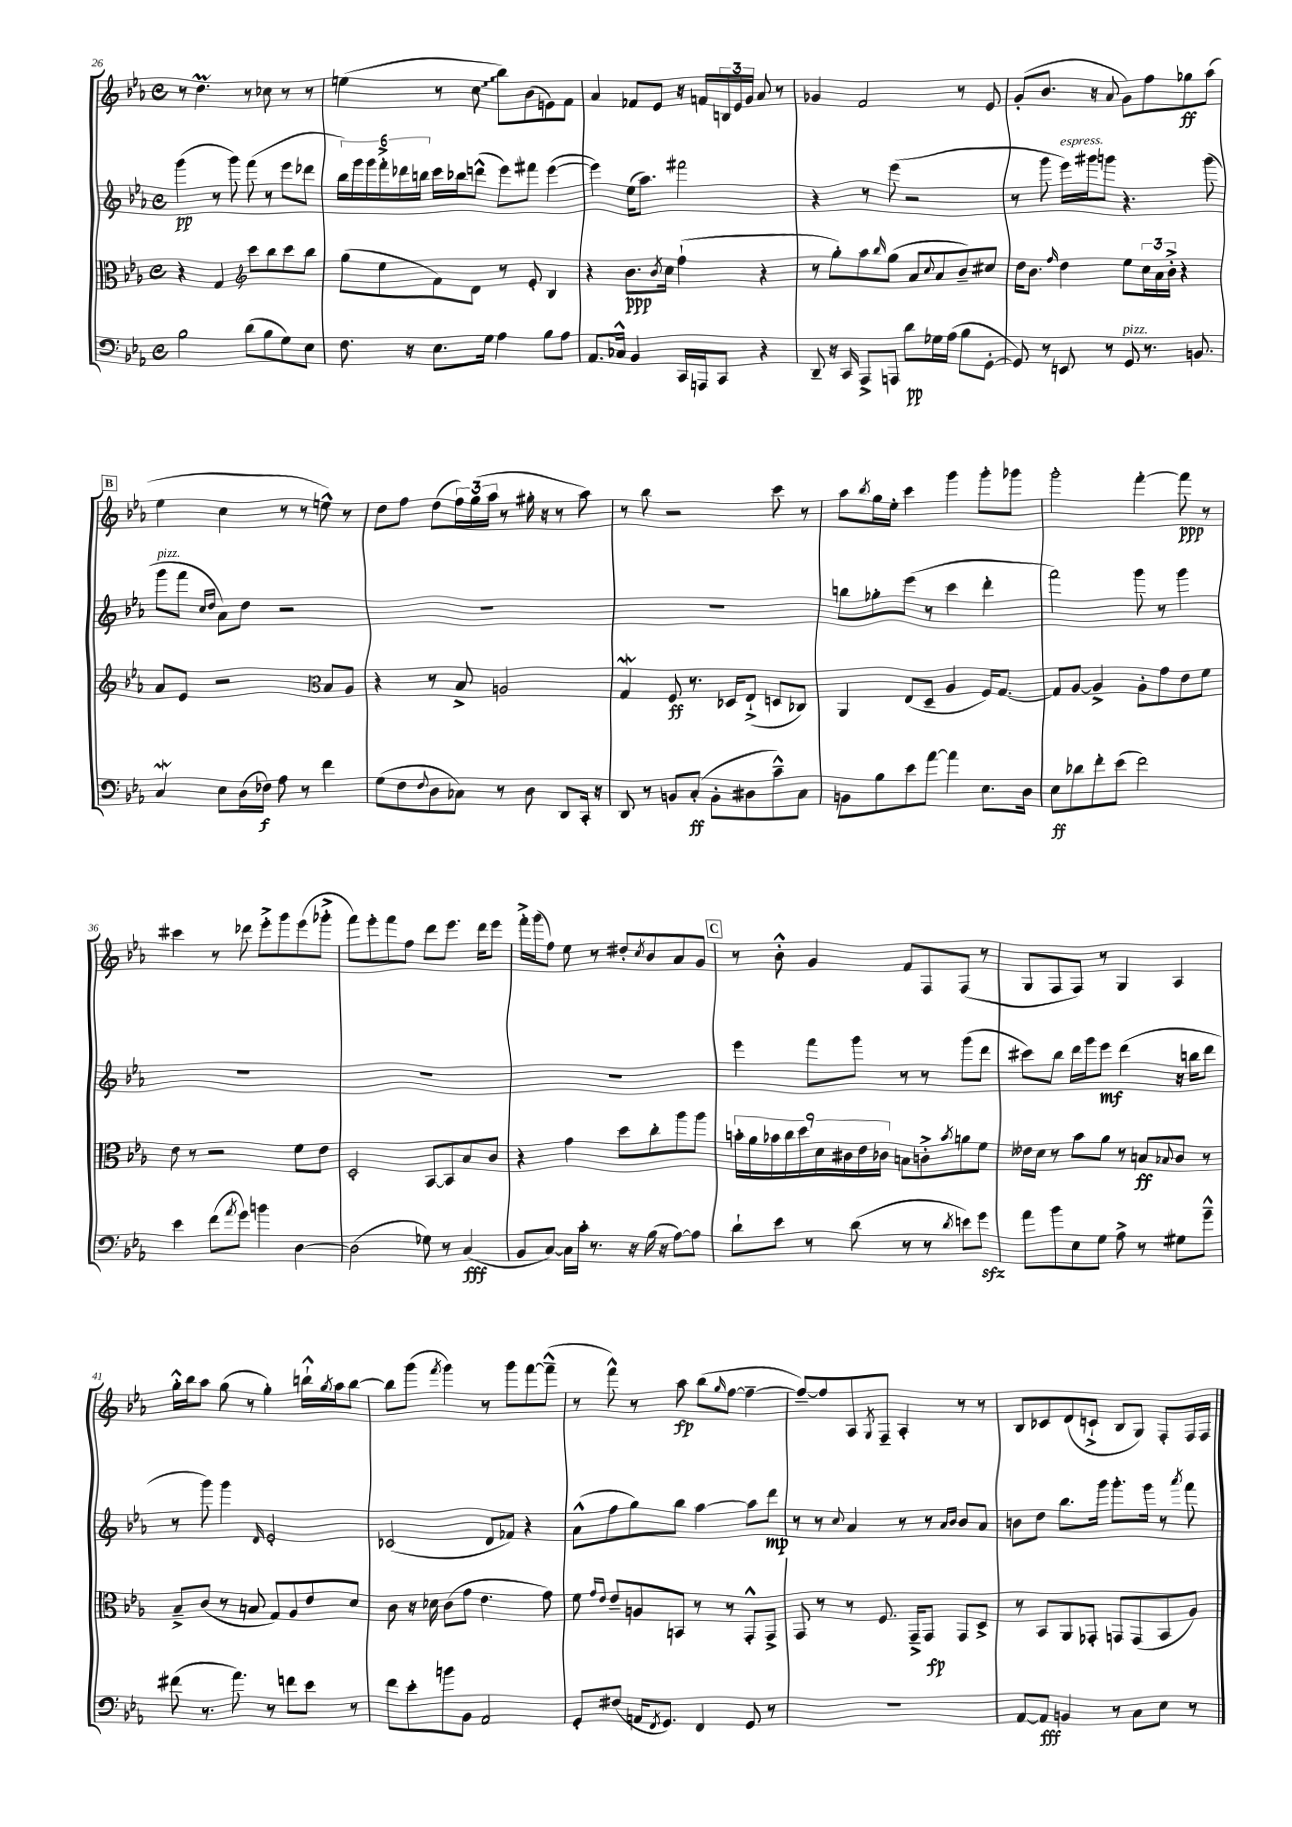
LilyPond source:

<<
\new StaffGroup <<
\new Staff = "s0" {
    \clef treble \key ees \major \defaultTimeSignature \time 4/4
    r8 d''4.\prall r8 ces''8 r8 r8 |
    e''4( r8 \once \override Glissando.style = #'zigzag c''8\glissando bes''8) bes'8( e'8) f'8 |
    aes'4 fes'8 ees'8 r16 f'16 \tuplet 3/2 { b16 ees'16 g'16 } aes'8 r8 |
    ges'4 f'2 r8 ees'8 |
    g'8-.( bes'8. r16 aes'8 g'8) f''8 ges''8\ff aes''8( |
    \mark \markup { \box "B" } ees''4 c''4 r8 r8 e''8-^) r8 |
    d''8 f''8 d''8( \tuplet 3/2 { f''16) g''16( aes''16 } r8 gis''16-. r16 r8 aes''8) |
    r8 bes''8 r2 c'''8 r8 |
    aes''8 \acciaccatura { bes''8 } g''16 ees''16-. c'''4 g'''4 g'''8-. ges'''8 |
    g'''2-. f'''4~-. f'''8\ppp r8 |
    cis'''4 r8 des'''8 ees'''8-.-> g'''8 ees'''8( ges'''8-.-> |
    f'''8) ees'''8-. f'''8 f''8 d'''8 ees'''8. d'''16 ees'''8 |
    f'''16-.-> g'''16( f''8) ees''8 r8 dis''8-. \acciaccatura { c''8 } bes'8 aes'8 g'8 |
    \mark \markup { \box "C" } r8 bes'8-.-^ g'4 f'8 f8 f8( r8 |
    g8 f8 f8) r8 g4 aes4 |
    g''16-.-^ bes''16 aes''8 g''8( r8 g''4-.) b''16-!-^ \acciaccatura { g''8 } aes''16 b''8~ |
    b''8 g'''8( \acciaccatura { f'''8 } g'''4) r8 g'''8 f'''8~ f'''8---^( |
    r8 f'''8-^) r8 aes''8\fp bes''8( \grace { g''16 } f''8~ f''4~-- |
    f''8~--) f''8 aes8 \acciaccatura { g8 } f8-- aes4-. r8 r8 |
    bes8 ces'8 d'8( c'8-!-> bes8 g8) f8-. f16 f16 \bar "|." |
}
\new Staff = "s1" {
    \clef treble \key ees \major \defaultTimeSignature \time 4/4
    g'''4\pp( r8 g'''8) f'''8( r8 ees'''8 des'''8 |
    \tuplet 6/4 { bes''16) g'''16 g'''16 f'''16-.-> des'''16 b''16 } c'''16 bes''16 d'''8-^( ees'''8) fis'''8 ees'''4~( |
    ees'''4) ees''16( aes''8.) fis'''2 |
    r4 r8 ees'''8( r2 |
    r8 g'''8 ees'''16^\markup { \italic "espress." }) gis'''16 g'''8 r4. g'''8( |
    \mark \markup { \box "B" } g'''8^\markup { \italic "pizz." } f'''8 \grace { c''16 d''16 } aes'8) d''8 r2 |
    R1 |
    R1 |
    b''8 ges''8-. ees'''8( r8 c'''4 d'''4-. |
    f'''2) g'''8 r8 g'''4 |
    R1 |
    R1 |
    R1 |
    \mark \markup { \box "C" } ees'''4 f'''8 g'''8 r8 r8 g'''8( d'''8 |
    cis'''8) bes''8 d'''16 g'''16 ees'''8\mf d'''4( r16 b''16 d'''8 |
    r8 g'''8) g'''4 \grace { d'16 } ees'2-. |
    ces'2( d'8 fes'8) r4 |
    aes'8-^( f''8 g''8) bes''8 aes''4~ aes''8 d'''8\mp |
    r8 r8 \appoggiatura { c''8 } aes'4 r8 r8 \grace { aes'16 bes'16 } bes'8 aes'8 |
    b'8 d''8 bes''8. g'''16 g'''8.-. g'''16 r8 \acciaccatura { aes'''8 } f'''8 \bar "|." |
}
\new Staff = "s2" {
    \clef alto \key ees \major \defaultTimeSignature \time 4/4
    r4 g4 \clef treble c'''8 bes''8 c'''8 bes''8 |
    g''8( ees''8 f'8) d'8 r8 ees'8-. bes4 |
    r4 bes'8.\ppp \acciaccatura { bes'8 } c''16 f''4-!( r4 |
    r8 g''8-.) aes''8 \grace { bes''16 } g''8( aes'8 \appoggiatura { c''8 } aes'8 bes'8--) cis''8 |
    d''16 bes'8. \grace { f''16 } d''4 ees''8 \tuplet 3/2 { c''16 aes'16 bes'16-.-> } r4 |
    \mark \markup { \box "B" } aes'8 ees'8 r2 \clef alto bes8 aes8 |
    r4 r8 bes8-> a2 |
    g4\mordent f8\ff r8. des16 ees8-!->( d8 ces8) |
    aes,4 ees8( d8-- aes4 f16) g8.~ |
    g8 aes8~ aes4-> aes8-. g'8 ees'8 f'8 |
    ees'8 r8 r2 f'8 ees'8 |
    d2-. bes,8~ bes,8 bes8 c'8 |
    r4 g'4 d''8 c''8-. aes''8 aes''8 |
    \mark \markup { \box "C" } \tuplet 9/8 { b'16-. aes'16 bes'16 c''16 d''16 d'16 cis'16 ees'16 ces'16 } b8 c'8-.-> \acciaccatura { bes'8 } a'8 f'8 |
    eeses'16 d'16 r8 bes'8 aes'8 r8 b8\ff \appoggiatura { bes8 } c'8 r8 |
    bes8---> c'8( r8 b8 g8) aes8 ees'8 d'8 |
    c'8 r16 des'16 c'8( g'8 ees'4. g'8) |
    f'8 \grace { g'16 ees'16 } ees'8-- a8 b,8 r8 r8 g,8-.-^ g,8-> |
    g,8 r8 r8 f8. g,16---> g,8\fp g,8 d8-> |
    r8 bes,8 aes,8 ges,8-. g,8 g,8( bes,8 aes8) \bar "|." |
}
\new Staff = "s3" {
    \clef bass \key ees \major \defaultTimeSignature \time 4/4
    bes2 d'8( bes8 g8) ees8 |
    f8. r16 ees8. g16 aes4 bes8 aes8 |
    aes,8. ces16-^ bes,4 c,16 a,,16 c,8 r4 |
    d,8-- r16 c,16 aes,,8-> a,,8 d'8\pp ges16 aes16( bes8 g,8~-. |
    g,8) r8 e,8 r8 g,8^\markup { \italic "pizz." } r8. b,8. |
    \mark \markup { \box "B" } c4\mordent ees8 d16( fes16\f) aes8 r8 f'4 |
    g8( f8 \appoggiatura { f8 } d8 ces8) r8 d8 d,8 c,16-. r16 |
    d,8 r8 b,8 c8-.\ff( b,8-. dis8 c'8---^) c8 |
    b,8 bes8 ees'8 aes'8~ aes'4 ees8. d16 |
    ees8\ff des'8 f'8-. ees'8( f'2) |
    ees'4 f'8( \acciaccatura { aes'8 } g'8) b'4 d4~ |
    d2( ges8) r8 c4\fff( |
    bes,8 c8~) c16 c'16-. r8. r16 bes16( r16 aes8~) aes8 |
    \mark \markup { \box "C" } d'8-! ees'8 r8 d'8( r8 r8 \acciaccatura { d'8 } e'8) g'8\sfz |
    aes'8 bes'8 ees8 g8 aes8-> r8 gis8 g'8---^ |
    fis'8( r8. aes'8.) r8 f'8 ees'8 r8 |
    f'8 ees'8-. b'8 bes,8 aes,2 |
    g,8-. fis8( a,16 \acciaccatura { f,8 } g,8.) f,4 g,8 r8 |
    R1 |
    aes,8~ aes,8\fff b,4 r8 c8 ees8 r8 \bar "|." |
}
>>
>>
\layout { \context { \Score currentBarNumber = #26 } }
